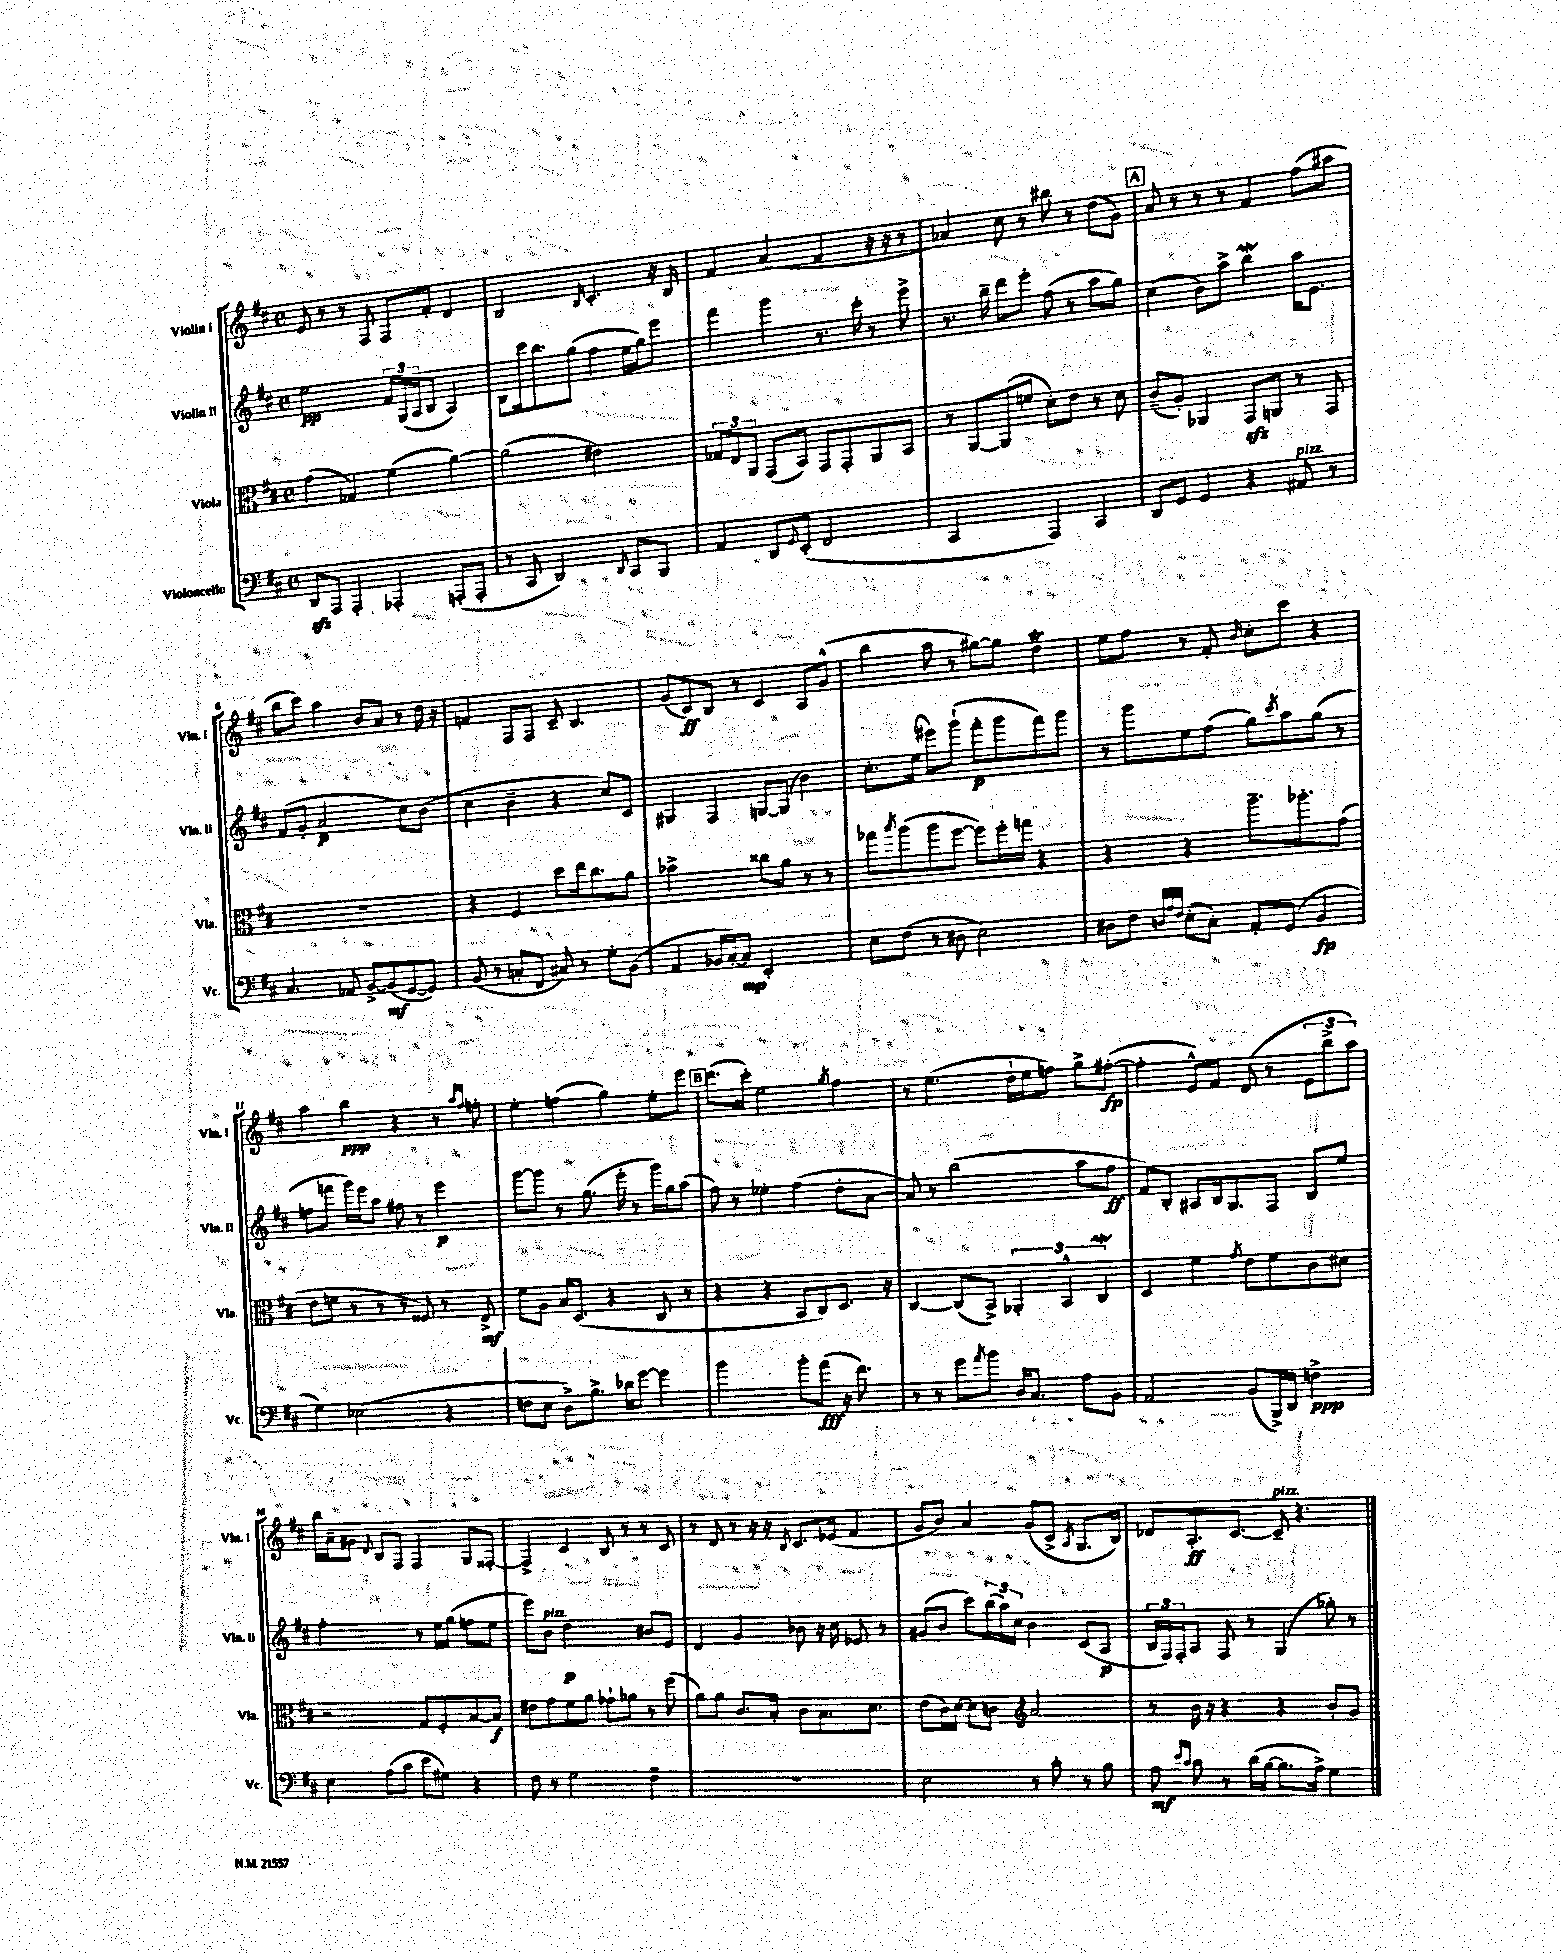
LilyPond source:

<<
\new StaffGroup <<
\new Staff = "s0" \with { instrumentName = "Violin I" shortInstrumentName = "Vln. I" } {
    \clef treble \key d \major \defaultTimeSignature \time 4/4
    e'8 r8 r8 fis8 fis8 fis'8-. d'4 |
    b2 \grace { b16 } cis'4.-. r16 b16 |
    fis'4 a'4( fis'4 r16 r16 r8 |
    aes'4) cis''8 r8 bis''8 r8 d''8( g'8) |
    \mark \markup { \box "A" } a'8 r8 r8 r8 fis'4 fis''8( ais''8 |
    b''8 cis'''8) a''4 b'8 a'8 r8 d''16 r16 |
    f'4 fis8 fis8 cis'8-- b4. |
    g'8( cis'8\ff) b8 r8 cis'4 a8 g'8-^( |
    b''4 a''8 r8 gis''8~) gis''8 d''4\trill |
    e''8 fis''8 r8 fis'8-. \grace { b'16 } cis''8-. cis'''8 r4 |
    a''4 b''4\ppp r4 r8 \grace { a''16 fis''16 } f''8-. |
    e''4-. f''4( g''4) e''8-. e'''8 |
    \mark \markup { \box "B" } d'''8.( cis'''16-.) e''2 \acciaccatura { g''8 } fis''4 |
    r8 e''4.( d''16-! e''16 f''8) g''8-> fis''8~-.\fp( |
    fis''4-. e'8-^) fis'8 d'8( r8 \tuplet 3/2 { e'8 b''8-> a''8) } |
    b''16 a'16-- gis'8 \appoggiatura { d'8 } b8 fis8 fis4 g8 fisis8~-. |
    fisis4-> cis'4 b8 r8 r8 cis'8 |
    r8 d'8 r8 r16 r16 \acciaccatura { b8 } cis'8. ees'16( fis'4 |
    g'8 b'8) a'4 g'8( cis'8-> \acciaccatura { a8 } g8. b16) |
    des'8 a8.-.\ff cis'8.~ cis'8--^\markup { \italic "pizz." } r4. \bar "|." |
}
\new Staff = "s1" \with { instrumentName = "Violin II" shortInstrumentName = "Vln. II" } {
    \clef treble \key d \major \defaultTimeSignature \time 4/4
    e''2\pp \tuplet 3/2 { fis'16 g16( a16 } b8 a4) |
    b8 cis'''16 b''8. g''8( fis''4 e''16 g''16) e'''8 |
    fis'''4 g'''4 r8. cis'''16-. r8 e'''8-> |
    r8. b''16-- d'''8 e'''8-. fis''8( r8 a''8 g''8) |
    \mark \markup { \box "A" } cis''4( b'8) a''8-> b''4\mordent a''16 e'8. |
    fis'8( g'8-. a'2\p cis''8) b'8( |
    cis''4 b'4-- r4 cis''8) cis'8 |
    gis4 fis4 g8~ g8( b'4) |
    cis''8.-. e''16( eis'''8) g'''8-!( fis'''8-.\p g'''8 fis'''8) g'''8 |
    r8 g'''8 e''8 fis''8( g''8) \acciaccatura { cis'''8 } a''8 g''8( r8 |
    f''8 f'''8 g'''16) e'''16 a''8 fis''8 r8 e'''4\p |
    g'''8~ g'''8 r8 g''8.( e'''16-. r8 g'''16) g''16 a''8( |
    \mark \markup { \box "B" } fis''8) r8 ees''4-. fis''4( d''8-. a'8~ |
    a'8) r8 b''2( a''8 fis''8\ff |
    fis'8) b8-. ais8 b16 g8. fis8 b8 e''8 |
    fis''2-. r8 e''16 g''16( f''8 e''8 |
    e'''8) b'8^\markup { \italic "pizz." } d''2\p bis'8 e'8 |
    d'4 g'4 bes'8 r16 cis''16 ees'8 r8 |
    gis'8( b'8 cis'''8) \tuplet 3/2 { b''16( a''16) cis''16 } b'4 cis'8( a8\p |
    \tuplet 3/2 { b16 fis16) fis16-. } a8 fis8 r8 g4( ges''8-.) r8 \bar "|." |
}
\new Staff = "s2" \with { instrumentName = "Viola" shortInstrumentName = "Vla." } {
    \clef alto \key d \major \defaultTimeSignature \time 4/4
    g'4( ges4) fis'4( a'4~) |
    a'2( eis'2) |
    \tuplet 3/2 { ges8 e8 a,8 } g,8( b,8) g,8 g,8-. a,8 b,8 |
    r8 a,8~ a,8( f'8 d'8-.) e'8 r8 d'8 |
    \mark \markup { \box "A" } cis'8--( a8-.) aes,4 g,8\sfz a,8 r8 g,8 |
    R1 |
    r4 fis4 d''8 e''16 cis''8. a'8 |
    bes'2-> cisis''8 a'8 r8 r8 |
    ges''8 \acciaccatura { b''8 } a''8( a''8 fis''8~ fis''8) fis''16-. g''16 r4 |
    r4 r4 a''8.-- aes''8.-. g'8( |
    e'8 f'8 r8 r8 r8 fisis8) r8 e8->\mf |
    fis'8 a8 b16 d8.( r4 cis8 r8 |
    \mark \markup { \box "B" } r4 r4 b,8 cis8) d8. r16 |
    cis4~ cis8( b,8->) \tuplet 3/2 { aes,4-. b,4-^ cis4\mordent } |
    d4 fis'4 \acciaccatura { g'8 } e'8 fis'8 cis'8 dis'8 |
    r2 g8 fis8-. b8~ b8\f |
    eis'8 g'8 fis'8 a'8 ges'8-! aes'8 r8 fis''8( |
    a'8) a'8 cis'8. b16-. cis'8 b8. d'8. |
    e'8( cis'16) d'16~ d'8 c'8 \clef treble a'2 |
    r8 b'16 r16 r4 r4 b'8-. g'8 \bar "|." |
}
\new Staff = "s3" \with { instrumentName = "Violoncello" shortInstrumentName = "Vc." } {
    \clef bass \key d \major \defaultTimeSignature \time 4/4
    d,8\sfz a,,8 a,,4-. aes,,4-. a,,8-.( a,,8-. |
    r8 cis,8 d,2) \appoggiatura { d,8 } cis,8 b,,8 |
    a,4 d,8 \appoggiatura { g,8 } e,8-.( fis,2 |
    cis,2 a,,4) cis,4 |
    \mark \markup { \box "A" } d,8 g,8 g,4 r4 ais,8^\markup { \italic "pizz." } r8 |
    cis4. aes,8 b,8~-> b,8\mf( g,8~ g,8) |
    b,8( r8 c8-. fis,8 cis8) r8 g8-. b,8( |
    a,4 bes,16 cis16~-.) cis8\mp e,2-. |
    e8 fis8( r8 dis8 e2) |
    dis8 fis8 \grace { d32 a32 fis32 } e8-.( cis8-.) a,8-. g,8( b,4\fp |
    g4) ees2( r4 |
    f8 e8 d8->) b8.-> des'16 g'8~ g'4 |
    \mark \markup { \box "B" } b'2 b'8-. a'8\fff( r16 fis'8.) |
    r8 r8 g'8 \acciaccatura { a'8 } b'8 d16 cis8. a8 b,8 |
    a,2 b,8( b,,16->) d,16 f4->\ppp |
    e4 a8( cis'8 e'8 gis8) r4 |
    fis8 r8 g2 fis4-- |
    R1 |
    e2 r8 cis'8-. r8 b8 |
    a8\mf \grace { e'16 cis'16 } cis'8 r8 d'16( b16~ b8. a16->) g4 \bar "|." |
}
>>
>>
